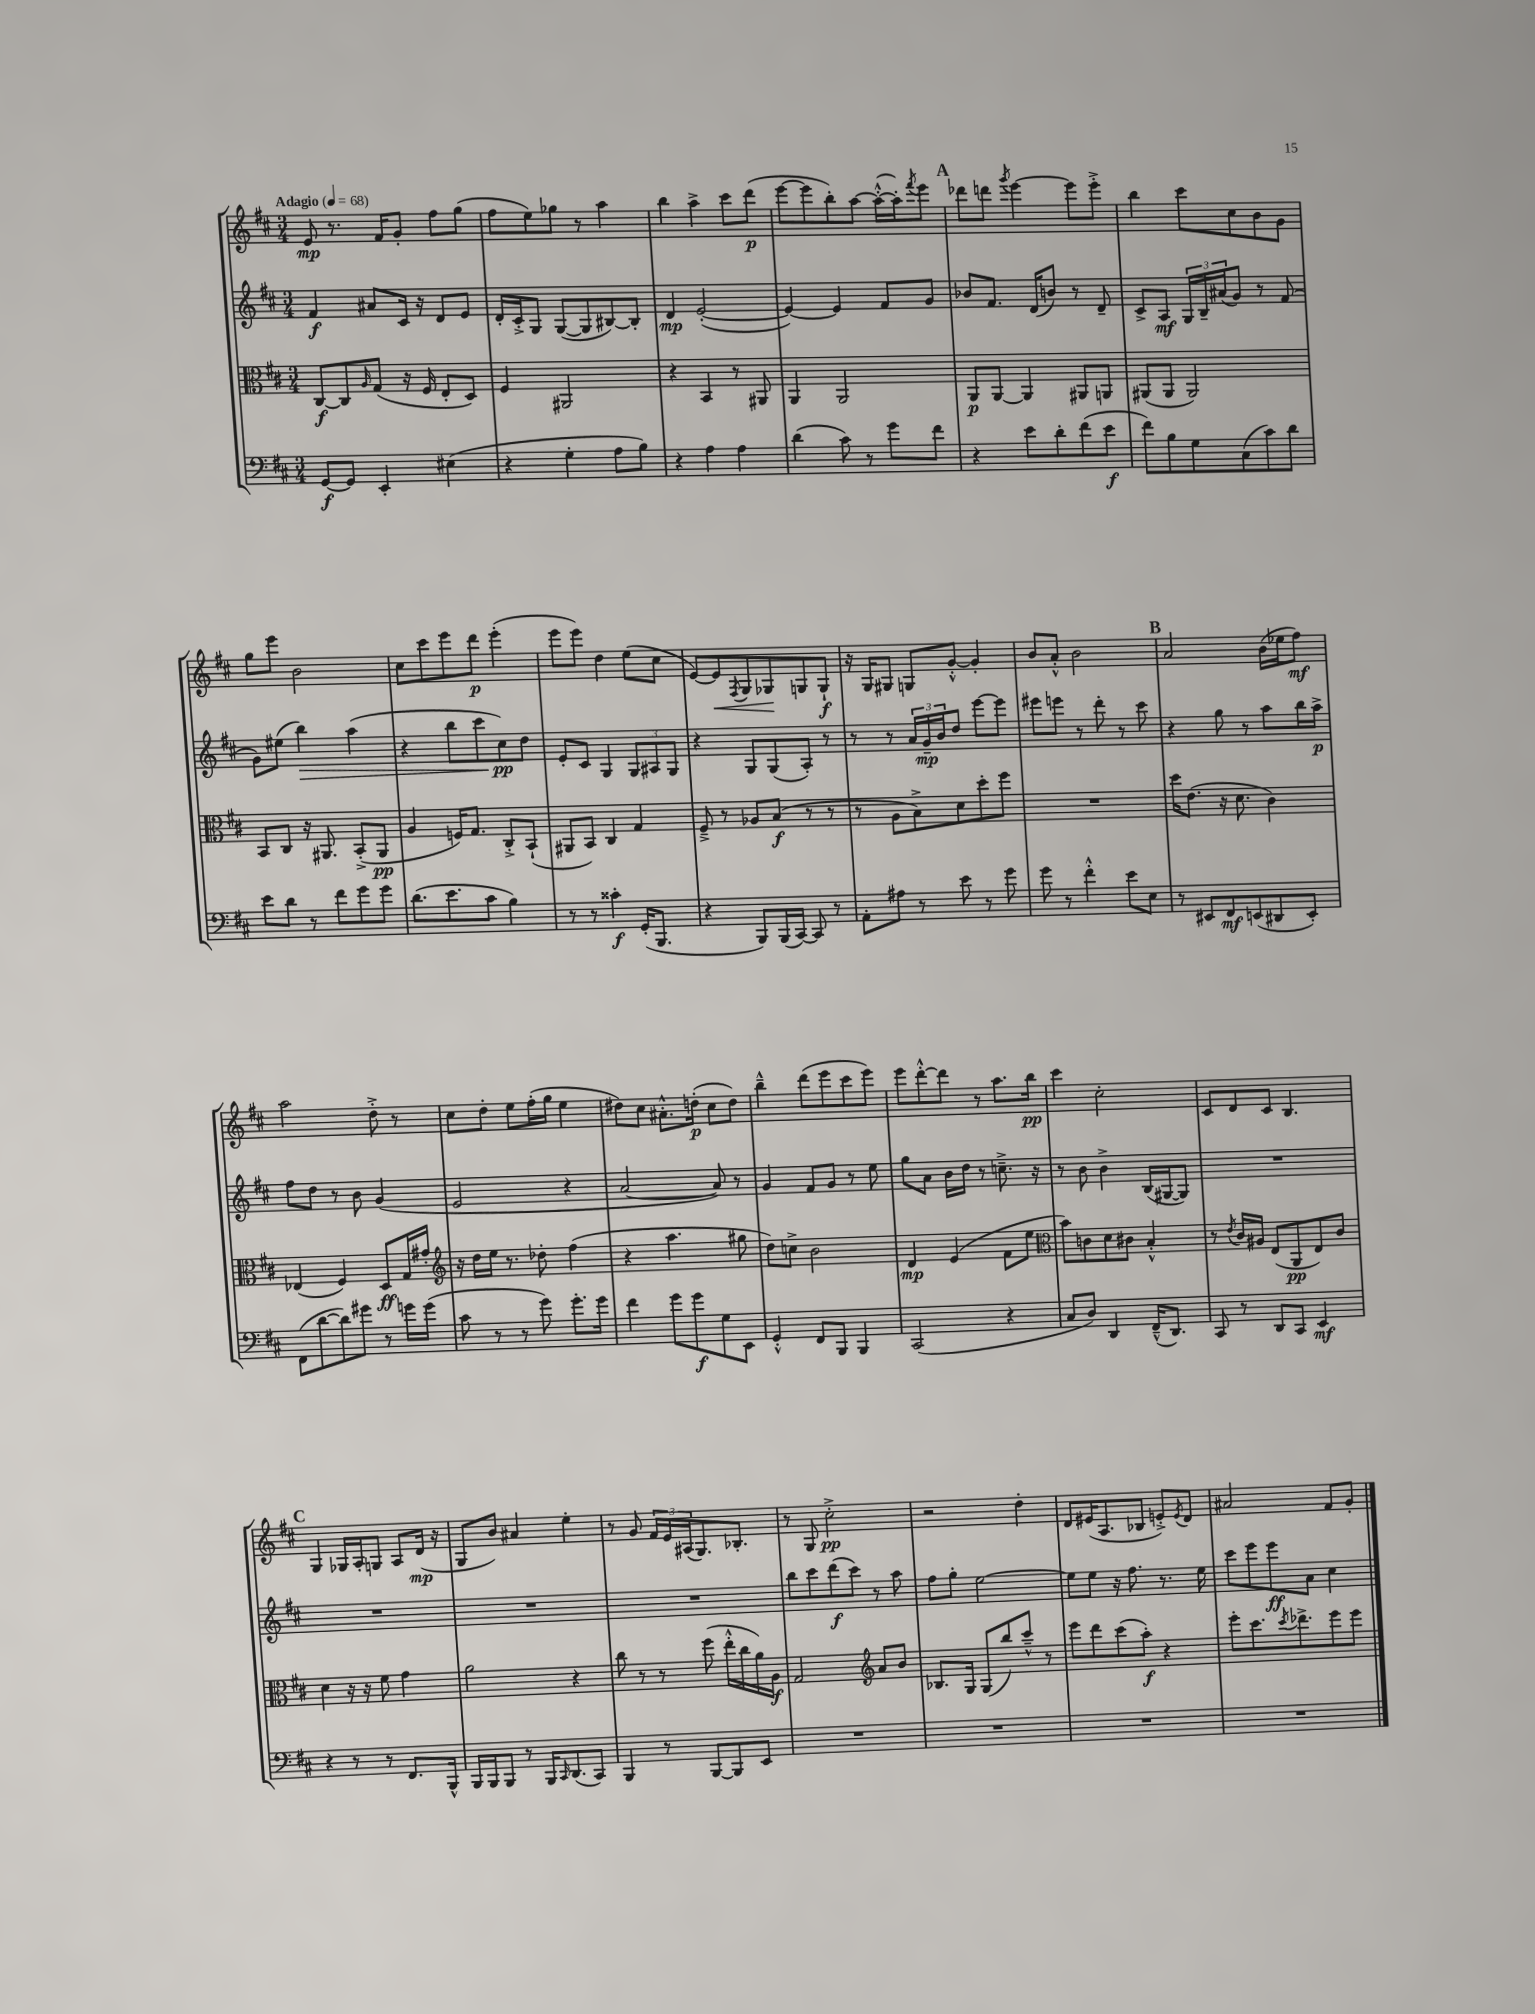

**kern	**dynam	**kern	**dynam	**kern	**dynam	**kern	**dynam
*part4	*part4	*part3	*part3	*part2	*part2	*part1	*part1
*staff4	*staff4	*staff3	*staff3	*staff2	*staff2	*staff1	*staff1
*clefF4	*	*clefC3	*	*clefG2	*	*clefG2	*
*k[f#c#]	*	*k[f#c#]	*	*k[f#c#]	*	*k[f#c#]	*
*M3/4	*	*M3/4	*	*M3/4	*	*M3/4	*
*MM68	*	*MM68	*	*MM68	*	*MM68	*
=1	=1	=1	=1	=1	=1	=1	=1
!	!	!	!	!	!	!LO:TX:a:B:t=Adagio	!
[8GG/L	f	[8C#/L	f	4f#/	f	8e/	mp
8GG/J]	.	8C#/]	.	.	.	8.r	.
.	.	16qqA/	.	.	.	.	.
4EE'/	.	(8G/J	.	8a#X/L	.	.	.
.	.	.	.	.	.	16f#/KL	.
.	.	16r	.	16c#/Jk	.	8g'/J	.
.	.	16F#/	.	16r	.	.	.
(4E#X\	.	8E'/L	.	8d/L	.	8ff#\L	.
.	.	8D/J)	.	8e/J	.	(8gg\J	.
=2	=2	=2	=2	=2	=2	=2	=2
4r	.	4F#/	.	16d'/LL	.	8ff#\L	.
.	.	.	.	16c#'^/J	.	.	.
.	.	.	.	8G/J	.	8ee\)	.
4G'\	.	2AA#X/	.	([8G/L	.	8gg-X\J	.
.	.	.	.	8G/]	.	8r	.
8A\L	.	.	.	[8B#X/)	.	4aa\	.
8B\J)	.	.	.	8B#'/J]	.	.	.
=3	=3	=3	=3	=3	=3	=3	=3
4r	.	4r	.	4d/	mp	4bb\	.
4A\	.	4BB/	.	([2e'/	.	4aa^\	.
4A\	.	8r	.	.	.	8ccc#\L	.
.	.	8AA#X/	.	.	.	(8ddd\J	p
=4	=4	=4	=4	=4	=4	=4	=4
(4d\	.	4AA/	.	4e/_)	.	[8eee\L	.
.	.	.	.	.	.	8eee\]	.
8c#\)	.	2AA/	.	4e/]	.	8bb'\)	.
8r	.	.	.	.	.	[8aa\J	.
8g\L	.	.	.	8f#/L	.	(16aa'^^\LL_	.
.	.	.	.	.	.	16aa'\J])	.
.	.	.	.	.	.	8qfff#/	.
8f#\J	.	.	.	8g/J	.	8eee\J	.
!!LO:REH:place=s1:t=A
=5	=5	=5	=5	=5	=5	=5	=5
4r	.	8AA/L	p	8b-X/L	.	8ddd-X\L	.
.	.	[8AA/J	.	8.f#/J	.	8dddn\J	.
.	.	.	.	.	.	8qggg/	.
8e\L	.	4AA/]	.	.	.	[4eee\	.
.	.	.	.	(16d/KL	.	.	.
8d'\	.	.	.	8bn/J)	.	.	.
(8f#\	.	8AA#X/L	.	8r	.	8eee\L]	.
8e\J	f	8AAn/J	.	8d~/	.	8eee'^\J	.
=6	=6	=6	=6	=6	=6	=6	=6
8f#\L)	.	(8AA#X/L	.	8c#^/L	.	4bb\	.
8B\	.	8AA#/J	.	8A/J	mf	.	.
8G\	.	2AA#/)	.	24G/LL	.	8ccc#\L	.
.	.	.	.	24B~/	.	.	.
.	.	.	.	(24a#X/J	.	.	.
(8C#\	.	.	.	8g/J)	.	8cc#\	.
8c#\)	.	.	.	8r	.	8b\	.
8d\J	.	.	.	(8f#/	.	8g\J	.
!!LO:LB:g=z
=7	=7	=7	=7	=7	=7	=7	=7
8e\L	.	8BB/L	.	8g\L)	.	8gg\L	.
8d\J	.	8C#/J	.	(8ee#X\J	.	8eee\J	.
!	!	!	!	!	!LO:HP:b	!	!
8r	.	16r	.	4bb\)	>	2b\	.
.	.	8.AA#X/	.	.	.	.	.
8f#\L	.	.	.	.	.	.	.
8g\	.	(8BB'^/L	.	(4aa\	.	.	.
8g\J	.	8AA#/J	pp	.	.	.	.
=8	=8	=8	=8	=8	=8	=8	=8
(8.d\L	.	4A/	.	4r	.	8cc#\L	.
.	.	.	.	.	.	8ccc#\	.
8.e\	.	.	.	.	.	.	.
.	.	16Fn/KL)	.	8bb\L	.	8eee\	.
.	.	8.G/J	.	.	.	.	.
8c#\J	.	.	.	8ccc#\	.	8ddd\J	p
4B\)	.	8C#'^/L	.	8cc#\)	pp	(4eee'\	.
.	.	(8BB`/J	.	8dd\J	]	.	.
=9	=9	=9	=9	=9	=9	=9	=9
8r	.	8AA#X/L	.	8e'/L	.	8eee\L	.
8r	.	8BB/J)	.	8c#/J	.	8eee\J)	.
4c##X'\	f	4C#/	.	4G/	.	4dd\	.
(16GG'/KL	.	4G/	.	12G/L	.	(8ee\L	.
8.BBB/J	.	.	.	.	.	.	.
.	.	.	.	12A#X/	.	.	.
.	.	.	.	.	.	8cc#\J	.
.	.	.	.	12G/J	.	.	.
=10	=10	=10	=10	=10	=10	=10	=10
4r	.	8F#~^/	.	4r	.	[8e/L)	.
!	!	!	!	!	!	!	!LO:HP:b
.	.	8r	.	.	.	8e/]	<
.	.	.	.	.	.	8qF#/	.
8BBB/L)	.	8A-X/L	.	8G/L	.	8G/	.
(16BBB/L	.	(8B/J	f	(8G/	.	8G-X/	.
[16CC#/JJ)	.	.	.	.	.	.	.
8CC#/]	.	8r	.	8A'/J)	.	8Gn/	[
8r	.	8r	.	8r	.	8G`/J	f
=11	=11	=11	=11	=11	=11	=11	=11
8AA'\L	.	8r	.	8r	.	16r	.
.	.	.	.	.	.	16G/KL	.
8A#X\J	.	8A\L	.	8r	.	8G#X/J	.
8r	.	8B^\)	.	24a/LL	.	8Gn/L	.
.	.	.	.	24g~/	mp	.	.
.	.	.	.	24b/J	.	.	.
8e\	.	8d\	.	8dd/J	.	[8g'^^/J	.
8r	.	8dd'\	.	[8eee\L	.	4g'/]	.
8g\	.	8ff#\J	.	8eee\J]	.	.	.
=12	=12	=12	=12	=12	=12	=12	=12
8g\	.	2.r	.	8eee#X\L	.	8b/L	.
8r	.	.	.	8eeen\J	.	8a'^^/J	.
4f#'^^\	.	.	.	8r	.	2b\	.
.	.	.	.	8ddd'\	.	.	.
8e\L	.	.	.	8r	.	.	.
8E\J	.	.	.	8ccc#\	.	.	.
!!LO:REH:place=s1:t=B
=13	=13	=13	=13	=13	=13	=13	=13
8r	.	16dd\KL	.	4r	.	2a/	.
.	.	(8.e\J	.	.	.	.	.
8EE#X/L	.	.	.	.	.	.	.
8FF#/	mf	16r	.	8gg\	.	.	.
.	.	8.d\	.	.	.	.	.
(8EEn/	.	.	.	8r	.	.	.
8DD#X/	.	4c#\)	.	8aa\L	.	(16b\LL	.
.	.	.	.	.	.	16ee-X\J	.
8EE'/J)	.	.	.	16bb\L	.	8ff#\J)	mf
.	.	.	.	16aa^\JJ	p	.	.
!!LO:LB:g=z
=14	=14	=14	=14	=14	=14	=14	=14
(8FF#\L	.	(4E-X/	.	8ff#\L	.	2aa\	.
[8d\	.	.	.	8dd\J	.	.	.
8d\])	.	4F#/)	.	8r	.	.	.
8g#X\J	.	.	.	8b\	.	.	.
8r	.	8D/L	ff	(4g/	.	8dd'^\	.
16gn\LL	.	16G/L	.	.	.	8r	.
(16g\JJ	.	16g#X'/JJ	.	.	.	.	.
=15	=15	=15	=15	=15	=15	=15	=15
*	*	*clefG2	*	*	*	*	*
8c#\	.	16r	.	2e/	.	8cc#\L	.
.	.	16dd\LL	.	.	.	.	.
8r	.	16ee\JJ	.	.	.	8dd'\J	.
.	.	8.r	.	.	.	.	.
8r	.	.	.	.	.	8ee\L	.
8g\)	.	8dd-X'\	.	.	.	(16ff#'\L	.
.	.	.	.	.	.	16gg\JJ	.
8.g'\L	.	(4ff#\	.	4r	.	4ee\	.
16g\Jk	.	.	.	.	.	.	.
=16	=16	=16	=16	=16	=16	=16	=16
4f#\	.	4r	.	[2a/	.	8dd#X\L)	.
.	.	.	.	.	.	8cc#\J	.
8g\L	.	4.aa\	.	.	.	8.a#X'^^\L	.
8g\	f	.	.	.	.	.	.
.	.	.	.	.	.	(16ddn'\Jk	p
8G\	.	.	.	8a/])	.	8cc#\L	.
8EE\J	.	8gg#X\	.	8r	.	8dd\J)	.
=17	=17	=17	=17	=17	=17	=17	=17
4GG'^^/	.	8dd\L)	.	4g/	.	4bb~^^\	.
.	.	8ccn^\J	.	.	.	.	.
8FF#/L	.	2b\	.	8f#/L	.	(8ddd\L	.
8BBB/J	.	.	.	8g/J	.	8eee\	.
4BBB/	.	.	.	8r	.	8ccc#\	.
.	.	.	.	8ee\	.	8eee\J)	.
=18	=18	=18	=18	=18	=18	=18	=18
(2CC#/	.	4d/	mp	8gg\L	.	8eee\L	.
.	.	.	.	8a\J	.	[8ddd'^^\	.
.	.	(4e/	.	16b\LL	.	8ddd\J]	.
.	.	.	.	16dd\JJ	.	.	.
.	.	.	.	8r	.	8r	.
4r	.	8f#\L	.	8.ccn~^\	.	8.aa\L	.
.	.	8ee\J	.	.	.	.	.
.	.	.	.	16r	.	16bb\Jk	pp
=19	=19	=19	=19	=19	=19	=19	=19
*	*	*clefC3	*	*	*	*	*
8C#/L	.	8b\L)	.	8r	.	4ccc#\	.
8D/J)	.	8cn\	.	8b\	.	.	.
4DD/	.	8d\	.	4b^\	.	2cc#'\	.
.	.	8c#X\J	.	.	.	.	.
(16FF#~^^/KL	.	4B'^^/	.	(16B/LL	.	.	.
8.DD/J)	.	.	.	[16G#X/J	.	.	.
.	.	.	.	8G#/J])	.	.	.
=20	=20	=20	=20	=20	=20	=20	=20
8CC#/	.	8r	.	2.r	.	8c#/L	.
.	.	8qe/	.	.	.	.	.
8r	.	16c#/LL	.	.	.	8d/	.
.	.	16A#X/JJ	.	.	.	.	.
8DD/L	.	(8E/L	.	.	.	8c#/J	.
8CC#/J	.	8AA/	pp	.	.	4.B/	.
4EE/	mf	8E/)	.	.	.	.	.
.	.	8c#/J	.	.	.	.	.
!!LO:LB:g=z
!!LO:REH:place=s1:t=C
=21	=21	=21	=21	=21	=21	=21	=21
4r	.	4d\	.	2.r	.	4G/	.
8r	.	16r	.	.	.	16G-X/LL	.
.	.	16r	.	.	.	16A'/J	.
8r	.	8f#\	.	.	.	8Gn/J	.
8.FF#/L	.	4g\	.	.	.	8A/L	.
.	.	.	.	.	.	(16d/Jk	mp
16BBB^^/Jk	.	.	.	.	.	16r	.
=22	=22	=22	=22	=22	=22	=22	=22
16BBB/LL	.	2a\	.	2.r	.	8G/L	.
16BBB/J	.	.	.	.	.	.	.
8BBB/J	.	.	.	.	.	8b/J)	.
8r	.	.	.	.	.	4a#X/	.
16BBB/KL	.	.	.	.	.	.	.
16qqCC#/	.	.	.	.	.	.	.
(8.DD/	.	.	.	.	.	.	.
.	.	4r	.	.	.	4ee'\	.
8CC#/J)	.	.	.	.	.	.	.
=23	=23	=23	=23	=23	=23	=23	=23
4BBB/	.	8cc#\	.	2.r	.	8r	.
.	.	8r	.	.	.	8g/	.
8r	.	8r	.	.	.	24f#/LL	.
.	.	.	.	.	.	24e/	.
.	.	.	.	.	.	(24A#X/J	.
[8BBB/L	.	(8ff#\	.	.	.	8.G/)	.
8BBB/]	.	16ee'^^\LL	.	.	.	.	.
.	.	16cc#\	.	.	.	8.B-X'/J	.
8EE/J	.	16a\)	.	.	.	.	.
.	.	16A\JJ	f	.	.	.	.
=24	=24	=24	=24	=24	=24	=24	=24
2.r	.	2G/	.	8bb\L	.	8r	.
.	.	.	.	8ccc#\	.	8G/	.
.	.	.	.	(8ddd\	f	2cc#'^\	pp
.	.	.	.	8ccc#\J)	.	.	.
*	*	*clefG2	*	*	*	*	*
.	.	8a/L	.	8r	.	.	.
.	.	8b/J	.	8aa\	.	.	.
=25	=25	=25	=25	=25	=25	=25	=25
2.r	.	8.B-X/L	.	8ff#\L	.	2r	.
.	.	.	.	8gg'\J	.	.	.
.	.	16G/Jk	.	.	.	.	.
.	.	(8G/L	.	[2ee\	.	.	.
.	.	8bb/)	.	.	.	.	.
.	.	8ccc#~^^/J	.	.	.	4dd'\	.
.	.	8r	.	.	.	.	.
=26	=26	=26	=26	=26	=26	=26	=26
2.r	.	8eee\L	.	8ee\L]	.	8d/L	.
.	.	8ddd\	.	8ee\J	.	(16e#X/K	.
.	.	.	.	.	.	8.A/	.
.	.	(8ccc#\	.	16r	.	.	.
.	.	.	.	8.ff#\	.	.	.
.	.	8aa'\J)	f	.	.	8B-X/J	.
.	.	4r	.	8.r	.	8en'^/L)	.
.	.	.	.	.	.	8qe/	.
.	.	.	.	.	.	8d/J	.
.	.	.	.	16ee\	.	.	.
=27	=27	=27	=27	=27	=27	=27	=27
2.r	.	8eee'\L	.	8ccc#\L	.	2a#X/	.
.	.	8.ccc#\	.	8eee\	.	.	.
.	.	.	.	8eee\	ff	.	.
.	.	8qccc#/	.	.	.	.	.
.	.	8.ddd-X^\	.	.	.	.	.
.	.	.	.	8a\J	.	.	.
.	.	8eee\	.	4cc#\	.	8f#/L	.
.	.	8eee\J	.	.	.	8g'/J	.
==	==	==	==	==	==	==	==
*-	*-	*-	*-	*-	*-	*-	*-
